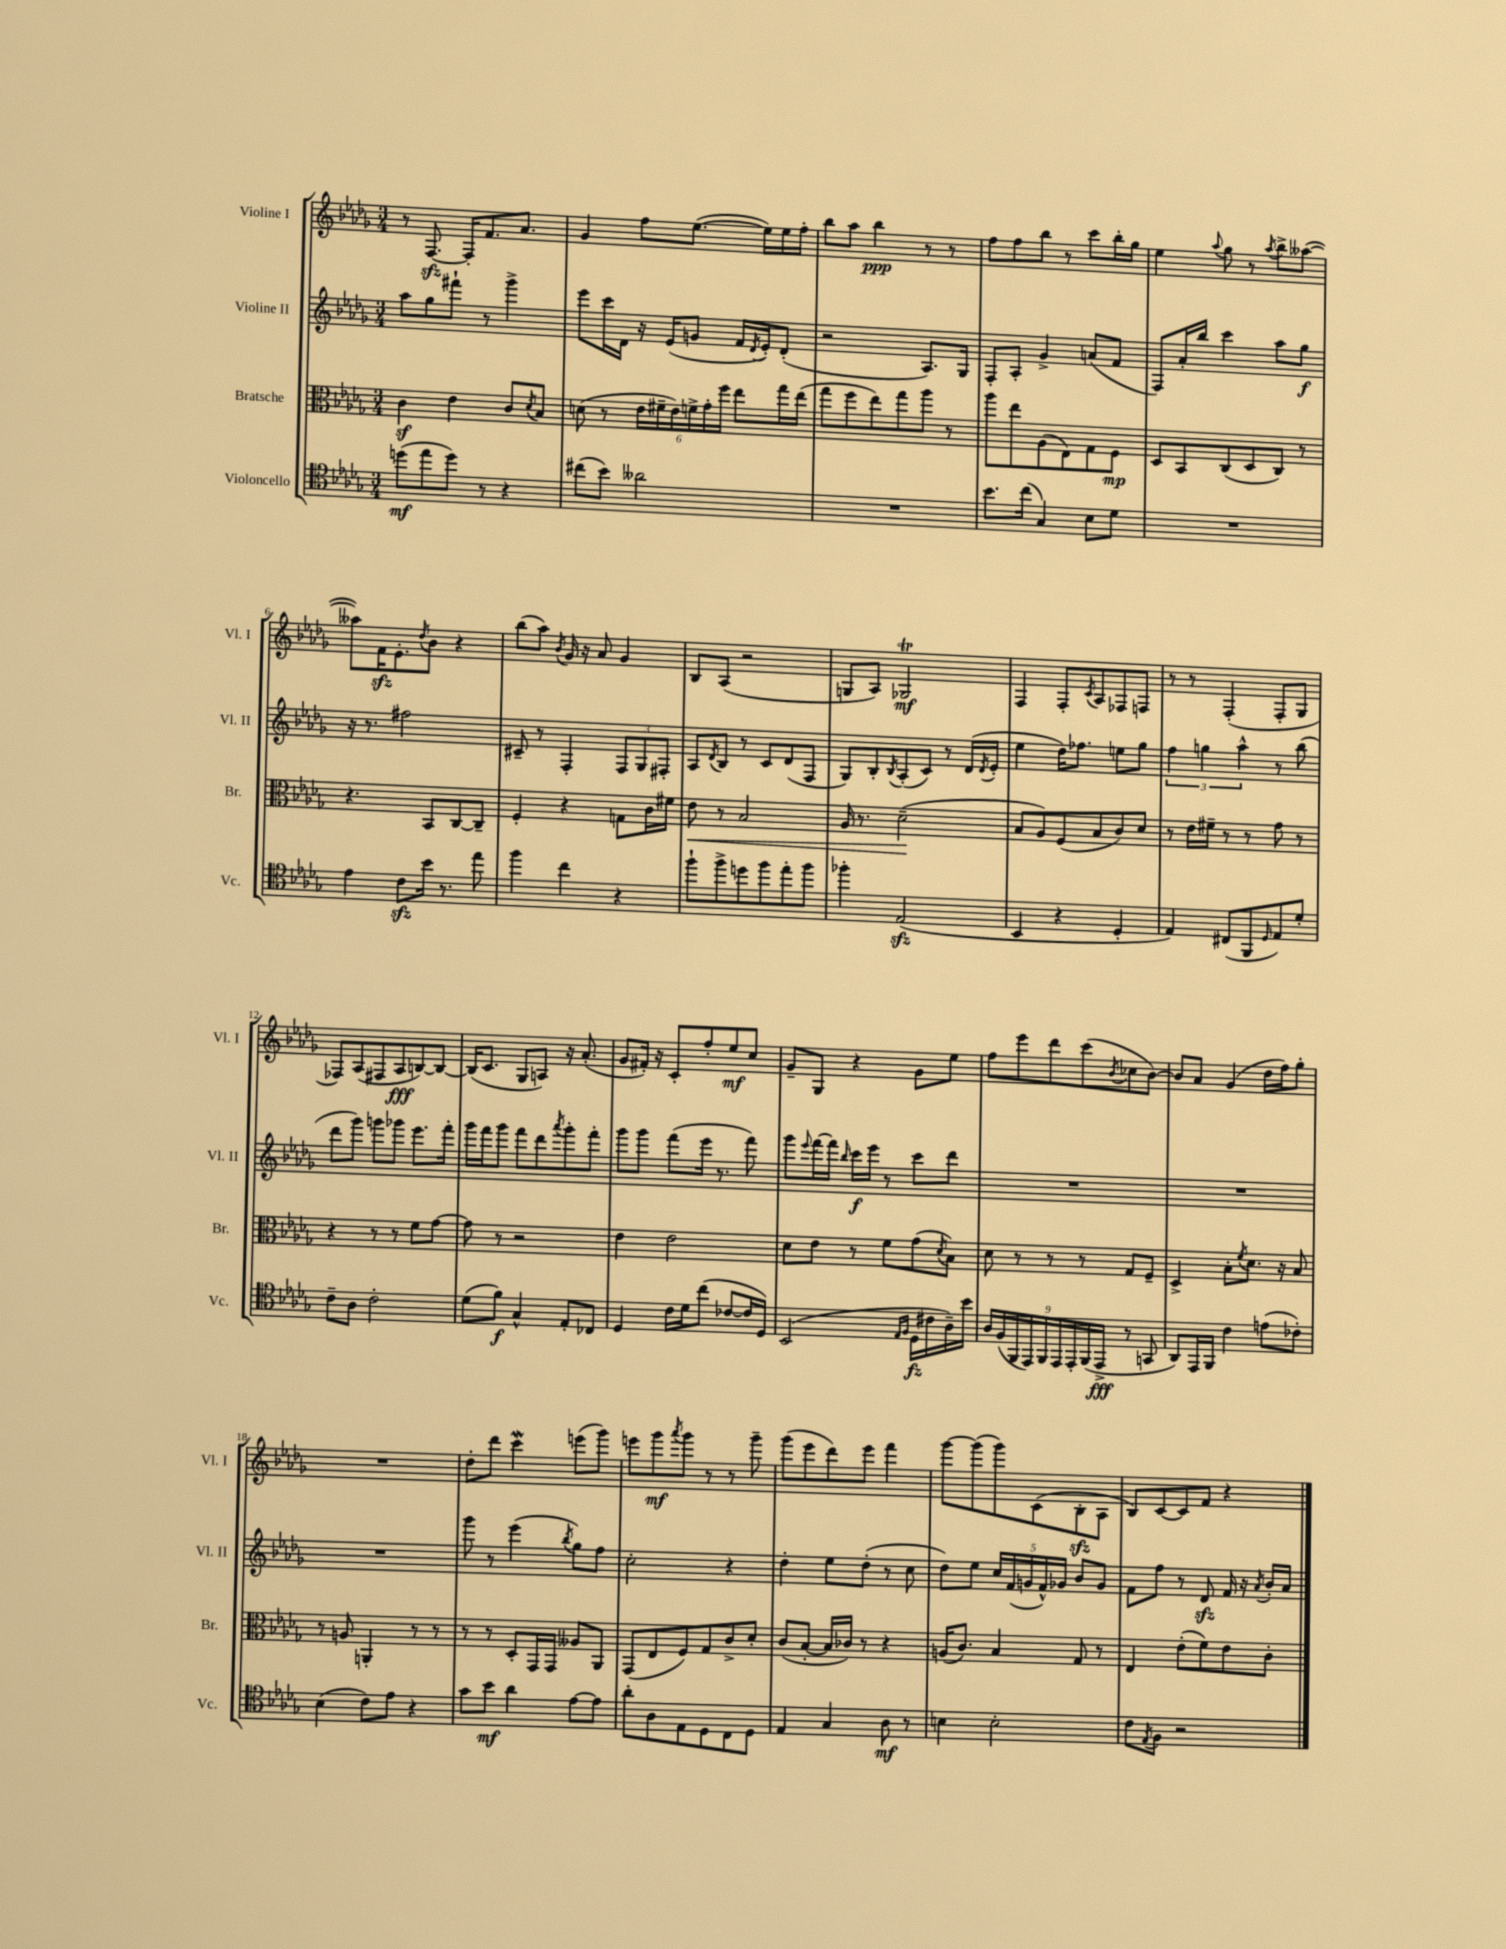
<<
\new StaffGroup <<
\new Staff = "s0" \with { instrumentName = "Violine I" shortInstrumentName = "Vl. I" } {
    \clef treble \key des \major \numericTimeSignature \time 3/4
    r8 f8.~\sfz f16-. f'8. aes'8. |
    ges'4 f''8 ees''8.~( ees''16) ees''16 f''16-. |
    bes''8 aes''8 bes''4\ppp r8 r8 |
    f''8 f''8 bes''8 r8 c'''8 bes''16-. ges''16 |
    ees''4 \appoggiatura { aes''8 } ges''8 r8 \acciaccatura { aes''8 } bes''8-> aeses''8~( |
    aeses''8) f'16\sfz ees'8.-. \acciaccatura { des''8 } bes'8 r4 |
    bes''8( aes''8) \acciaccatura { bes'8 } ges'16 r16 aes'8 ges'4 |
    bes8 aes8( r2 |
    g8 aes8) ges2\trill\mf |
    f4 f8-. \acciaccatura { c'8 } aes8 fes8 f8 |
    r8 r8 f4-.( f8-. ges8 |
    fes8) aes8( fis8 aes8\fff b8~) b8~ |
    b16( c'8. ges8 a8) r16 aes'8.-.( |
    ges'8 fis'16-.) r16 c'8-. f''8-. ees''8\mf c''8 |
    ges'8-- ges8 r4 ges'8 ees''8 |
    f''8 ees'''8 des'''8 c'''8( \acciaccatura { bes'8 } ces''8 bes'8~) |
    bes'8 aes'8 ges'4( des''16 f''16) ges''8-. |
    R2. |
    des''8-. des'''8 c'''4\mordent e'''8( ges'''8) |
    e'''8 ges'''8\mf \acciaccatura { aes'''8 } ges'''8 r8 r8 ges'''8-- |
    ges'''8( ees'''8 des'''8) ees'''8 f'''4 |
    ges'''8~ ges'''8( ges'''8) c'8( bes8-.\sfz aes8 |
    bes8) c'8~ c'8 f'8 r4 \bar "|." |
}
\new Staff = "s1" \with { instrumentName = "Violine II" shortInstrumentName = "Vl. II" } {
    \clef treble \key des \major \numericTimeSignature \time 3/4
    aes''8 ges''8 fis'''8-! r8 ges'''4-> |
    ees'''8 c'''16 des'16 r16 ees'16( g'8 f'16 \acciaccatura { des'8 } ees'16-.) des'8-.( |
    r2 aes8.) ges16 |
    f8-. aes8-. ges'4-> a'8( f'8 |
    f8) aes'16-. bes''16 c'''4 aes''8 ges''8\f |
    r16 r8. fis''2 |
    cis'8-- r8 f4-. \tuplet 3/2 { f8 ges8 fis8-. } |
    aes8 \acciaccatura { des'8 } bes8 r8 c'8 des'8( f8 |
    ges8) bes8-. \acciaccatura { bes8 } aes8-.( c'8) r8 des'16( \acciaccatura { des'8 } ees'16-. |
    ees''4 des''16) fes''8. e''8 ges''8 |
    \tuplet 3/2 { f''4 g''4 aes''4-^ } r8 bes''8( |
    des'''8 ges'''8) g'''8 ges'''8 ees'''8. f'''16-. |
    ges'''16 f'''16 ges'''8 f'''8 des'''8 \acciaccatura { aes'''8 } ges'''8-. f'''8-. |
    ges'''8 ges'''8 f'''8( ees'''16 r8. f'''8) |
    ges'''8 \appoggiatura { ees'''8 } f'''16~ f'''16 \grace { bes''16 } c'''16\f ees'''16 r8 c'''8 des'''8 |
    R2. |
    R2. |
    R2. |
    ges'''8 r8 ees'''4( \acciaccatura { bes''8 } ges''8) f''8 |
    c''2-. r4 |
    des''4-. ees''8 des''8-.( r8 c''8 |
    des''8) ees''8 \tuplet 5/4 { c''16 f'16( g'16 f'16-^) ges'16 } bes'8 ges'8 |
    f'8 f''8 r8 des'8\sfz f'16 r16 \acciaccatura { aes'8 } bes'16-. aes'16 \bar "|." |
}
\new Staff = "s2" \with { instrumentName = "Bratsche" shortInstrumentName = "Br." } {
    \clef alto \key des \major \numericTimeSignature \time 3/4
    c'4\sf ees'4 c'8 \acciaccatura { des'8 } bes8 |
    d'8( r8 \tuplet 6/4 { ees'16 fis'16-- ees'16) f'16-> ges'16-. f''16 } ees''8 ges''16 ees''16( |
    ges''8 f''8 ees''8) ges''8 aes''8 r8 |
    aes''8 ees''8 aes8( ees8) ges8 f8\mp |
    des8 bes,8 c8( des8 c8) r8 |
    r4. bes,8 c8~ c8-- |
    f4-. r4 g8 c'16 fis'16 |
    ees'8\< r8 bes2 |
    aes16 r8. des'2--\!( |
    bes8 aes8) f8( bes8 c'8) des'8 |
    r8 ees'16 fis'16-- r8 r8 ges'8 r8 |
    r4 r8 r8 f'8 ges'8~ |
    ges'8 r8 r2 |
    ees'4 ees'2 |
    des'8 ees'8 r8 f'8 ges'8( \acciaccatura { des'8 } bes8) |
    des'8 r8 r8 r8 ges8 f8-- |
    des4-> bes8-. \acciaccatura { f'8 } des'8. r16 bes8 |
    r8 a8 a,4-. r8 r8 |
    r8 r8 des8-. ges,16 ges,16 aeses8 aes,8 |
    ges,8( ees8 f8) ges8 c'8-> des'8-. |
    c'8( bes8~-. bes16 ces'16) r8 r4 |
    a16( c'8.) bes4 ges8 r8 |
    ees4 ees'8-.( f'8) ees'8 c'8-. \bar "|." |
}
\new Staff = "s3" \with { instrumentName = "Violoncello" shortInstrumentName = "Vc." } {
    \clef tenor \key des \major \numericTimeSignature \time 3/4
    d''8\mf( ees''8 d''8) r8 r4 |
    cis''8( bes'8) aeses'2 |
    R2. |
    bes'8. c''16( ges4) bes8 des'8 |
    R2. |
    ees'4 c'8\sfz bes'16 r8. ees''8 |
    f''4 c''4 r4 |
    f''8-! f''8-> d''8 f''8 ees''8-. f''8 |
    fes''4-. ees2\sfz( |
    bes,4 r4 des4-. |
    ees4) cis8( f,8 \grace { des16 } ees8) des'8-. |
    c'8-- aes8 c'2-. |
    des'8( f'8\f) ges4-^ ees8-. ces8 |
    des4 c'16 des'16 c''8( ces'8~ ces'16 des16) |
    bes,2( \grace { ees16 f16 } des16\fz cis'16 aes16--) bes'16 |
    \tuplet 9/8 { aes16 f16( f,16 ees,16) f,16 ees,16 ees,16-. f,16( ees,16->\fff } r8 g,8 |
    aes,8) ees,16 f,16 c'4 e'8( ces'8-.) |
    bes4( c'8) ees'8 r4 |
    ges'8 bes'8\mf aes'4 ees'8~ ees'8 |
    aes'8-. aes8 ees8 des8 c8 des8 |
    ees4 ges4 aes8\mf r8 |
    b4 b2-. |
    c'8 \acciaccatura { ees8 } f8 r2 \bar "|." |
}
>>
>>
